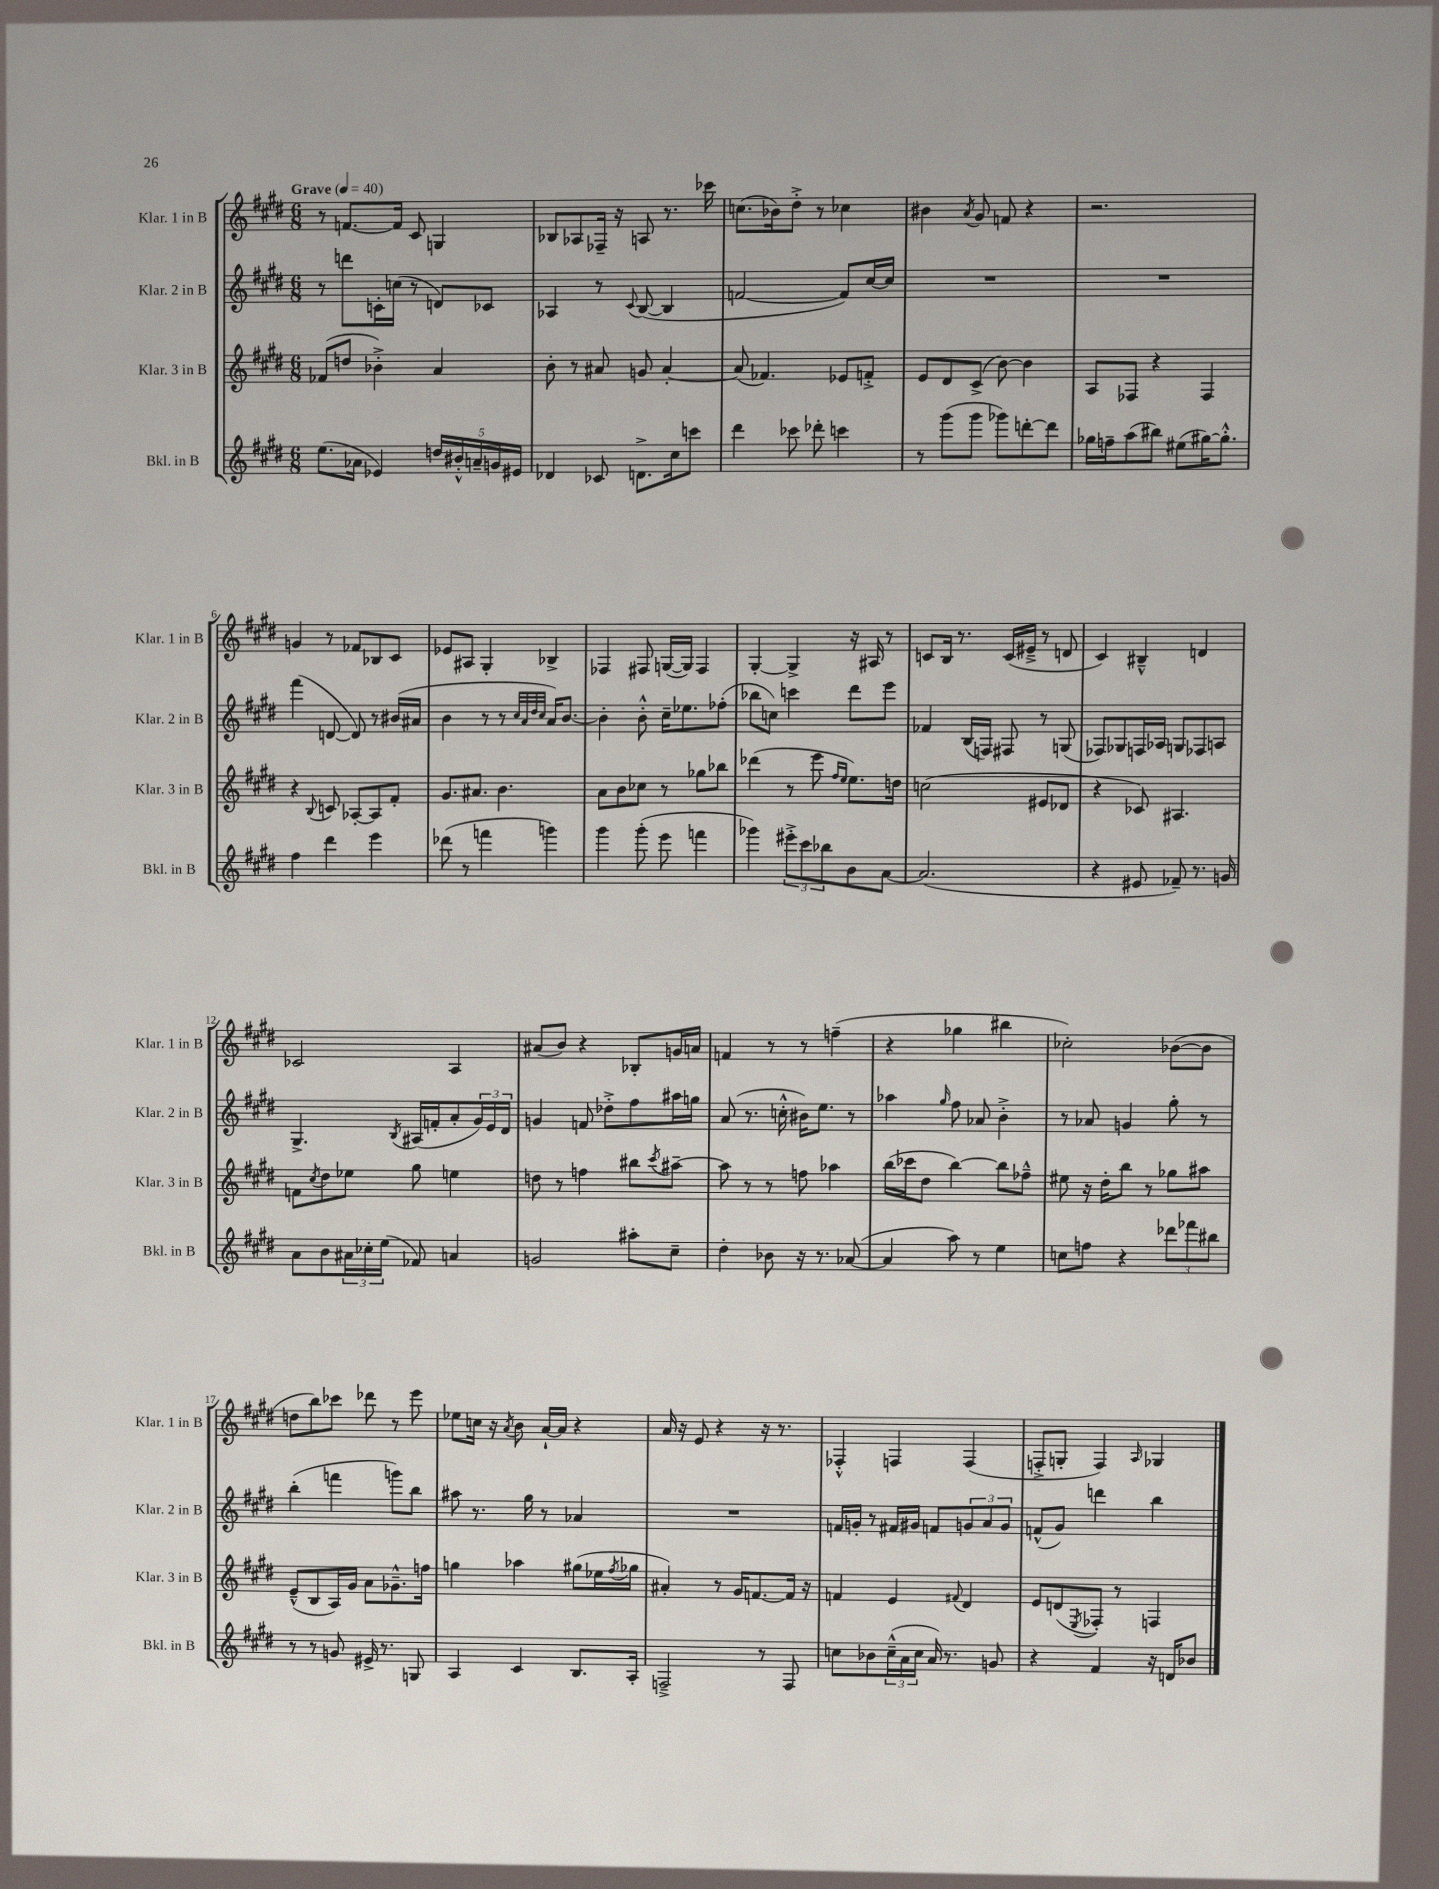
<<
\new StaffGroup <<
\new Staff = "s0" \with { instrumentName = "Klar. 1 in B" shortInstrumentName = "Klar. 1 in B" } {
    \clef treble \key e \major \numericTimeSignature \time 6/8 \tempo "Grave" 4 = 40
    r8 f'8.~ f'16 cis'8 g4 |
    bes8 aes8 fes16-- r16 a8 r8. ces'''16 |
    c''8.( bes'16) dis''8-.-> r8 ces''4 |
    bis'4 \acciaccatura { a'8 } gis'8 f'8 r4 |
    r2. |
    g'4 r8 fes'8 bes8 cis'8 |
    ees'8 ais8 gis4-. bes4-> |
    fes4 fis8 g16~( g16) fis4 |
    gis4~-. gis4-> r16 ais16 r8 |
    c'8 b16 r8. c'16( eis'16---> r8 d'8 |
    cis'4) bis4---^ d'4 |
    ces'2 a4 |
    ais'8( b'8) r4 bes8-. g'16 a'16 |
    f'4 r8 r8 f''4--( |
    r4 ges''4 bis''4 |
    ces''2-.) bes'8~( bes'8 |
    d''8 b''8) ces'''8 des'''8 r8 e'''8 |
    ees''8 c''16 r16 \acciaccatura { a'8 } b'8 a'16~-! a'16 r4 |
    a'16 r16 e'8 r4 r16 r8. |
    fes4-.-^ f4 f4( |
    f8-.-> g8-. f4) \grace { a16 } ges4 \bar "|." |
}
\new Staff = "s1" \with { instrumentName = "Klar. 2 in B" shortInstrumentName = "Klar. 2 in B" } {
    \clef treble \key e \major \numericTimeSignature \time 6/8
    r8 d'''8 c'16-. c''16( r8 d'8) ces'8 |
    aes4 r8 \appoggiatura { cis'8 } b8~( b4 |
    f'2~ f'8) cis''16~ cis''16 |
    R2. |
    R2. |
    fis'''4( d'8~ d'8) r8 bis'16( ais'16 |
    b'4 r8 r8 \grace { cis''32 a'32 dis''32 cis''32 } a'16) b'8.~ |
    b'4-. b'8-.-^ cis''16-- ees''8. fes''8-.( |
    bes''8 c''8) c'''4 dis'''8 e'''8 |
    fes'4 b16( f16) fis8 r8 g8( |
    fes8) ges8 f16 aes16 g8 fes8 a8 |
    gis4.-> \acciaccatura { b8 } ais16( f'16-. a'8-. \tuplet 3/2 { gis'16) e'16 dis'16 } |
    g'4 f'8 des''8-.-> fis''8 ais''16 g''16 |
    a'8( r8. c''16-.-^ bis'16) e''8. r8 |
    aes''4 \grace { gis''16 } fis''8 aes'8 b'4-.-> |
    r8 aes'8 g'4 gis''8-. r8 |
    b''4-.( f'''4 g'''8) b''8 |
    ais''8 r8. gis''16 r8 aes'4 |
    R2. |
    f'16 g'16-. r8 fis'16 gis'16 f'8 \tuplet 3/2 { g'8 a'8 g'8 } |
    f'8-^( gis'8) d'''4 b''4 \bar "|." |
}
\new Staff = "s2" \with { instrumentName = "Klar. 3 in B" shortInstrumentName = "Klar. 3 in B" } {
    \clef treble \key e \major \numericTimeSignature \time 6/8
    fes'8( d''8 bes'4-.->) a'4 |
    b'8-. r8 ais'8 g'8 ais'4~-. |
    ais'8( fes'4.) ees'8 f'8-.-> |
    e'8 dis'8 cis'8->( b'8~) b'4 |
    a8 fes8 r4 fes4 |
    r4 \appoggiatura { b8 } c'8 aes8~-. aes8 fis'8-. |
    gis'8. ais'8. b'4. |
    a'8 b'8 ces''8 r8 ges''8 bes''8 |
    des'''4( r8 e'''8 \grace { fis''16 e''16 } e''8.) d''16 |
    c''2( eis'8 des'8 |
    r4 ces'8) ais4. |
    f'8 \acciaccatura { cis''8 } dis''8 ees''8 gis''8 e''4 |
    d''8 r8 f''4 bis''8 \acciaccatura { cis'''8 } ais''8~-- |
    ais''8 r8 r8 f''8 aes''4 |
    b''16( ces'''16 dis''8 b''4~) b''8 fes''8---^ |
    eis''8 r16 dis''16-. b''8 r8 ges''8 ais''8 |
    e'8---^( b8 a16) gis'16 a'8 ges'8.---^ f''16 |
    g''4 aes''4 gis''8( ees''16 \acciaccatura { fis''8 } ges''16 |
    ais'4-.) r8 gis'16 f'8.~ f'16 r16 |
    f'4 e'4 \appoggiatura { fis'8 } dis'4 |
    e'8 d'8( \acciaccatura { e8 } fes8-.) r8 f4 \bar "|." |
}
\new Staff = "s3" \with { instrumentName = "Bkl. in B" shortInstrumentName = "Bkl. in B" } {
    \clef treble \key e \major \numericTimeSignature \time 6/8
    e''8.( aes'16 ees'4) \tuplet 5/4 { d''16 bis'16-.-^ a'16-- g'16 eis'16 } |
    des'4 ces'8 d'8.-> cis''16 c'''8 |
    dis'''4 ces'''8 des'''8-. c'''4 |
    r8 gis'''8( gis'''8 ges'''8) d'''8~-. d'''8 |
    ges''16 f''16-- a''8( bis''8) eis''8( gis''16~) gis''8.-.-^ |
    fis''4 dis'''4 e'''4 |
    des'''8( r8 f'''4 g'''4) |
    gis'''4 gis'''8-.( e'''8 f'''4 |
    ges'''4) \tuplet 3/2 { eis'''8-.-> cis'''8 bes''8 } b'8 a'8~ |
    a'2.( |
    r4 eis'8 fes'8--) r8. g'16 |
    a'8 b'8 \tuplet 3/2 { ais'16 ces''16-. e''16( } fes'8) a'4 |
    g'2 ais''8-. cis''8-- |
    dis''4-. bes'8 r16 r8. aes'8~( |
    aes'4 a''8) r8 e''4 |
    c''8 f''8 r4 \tuplet 3/2 { des'''8 fes'''8 bis''8 } |
    r8 r8 g'8 eis'16-> r8. g8 |
    a4 cis'4 b8. a16-. |
    f2---> r8 f8 |
    c''8 bes'8 \tuplet 3/2 { c''16---^( a'16 c''16 } a'16) r8. g'8 |
    r4 fis'4 r16 d'16 bes'8 \bar "|." |
}
>>
>>
